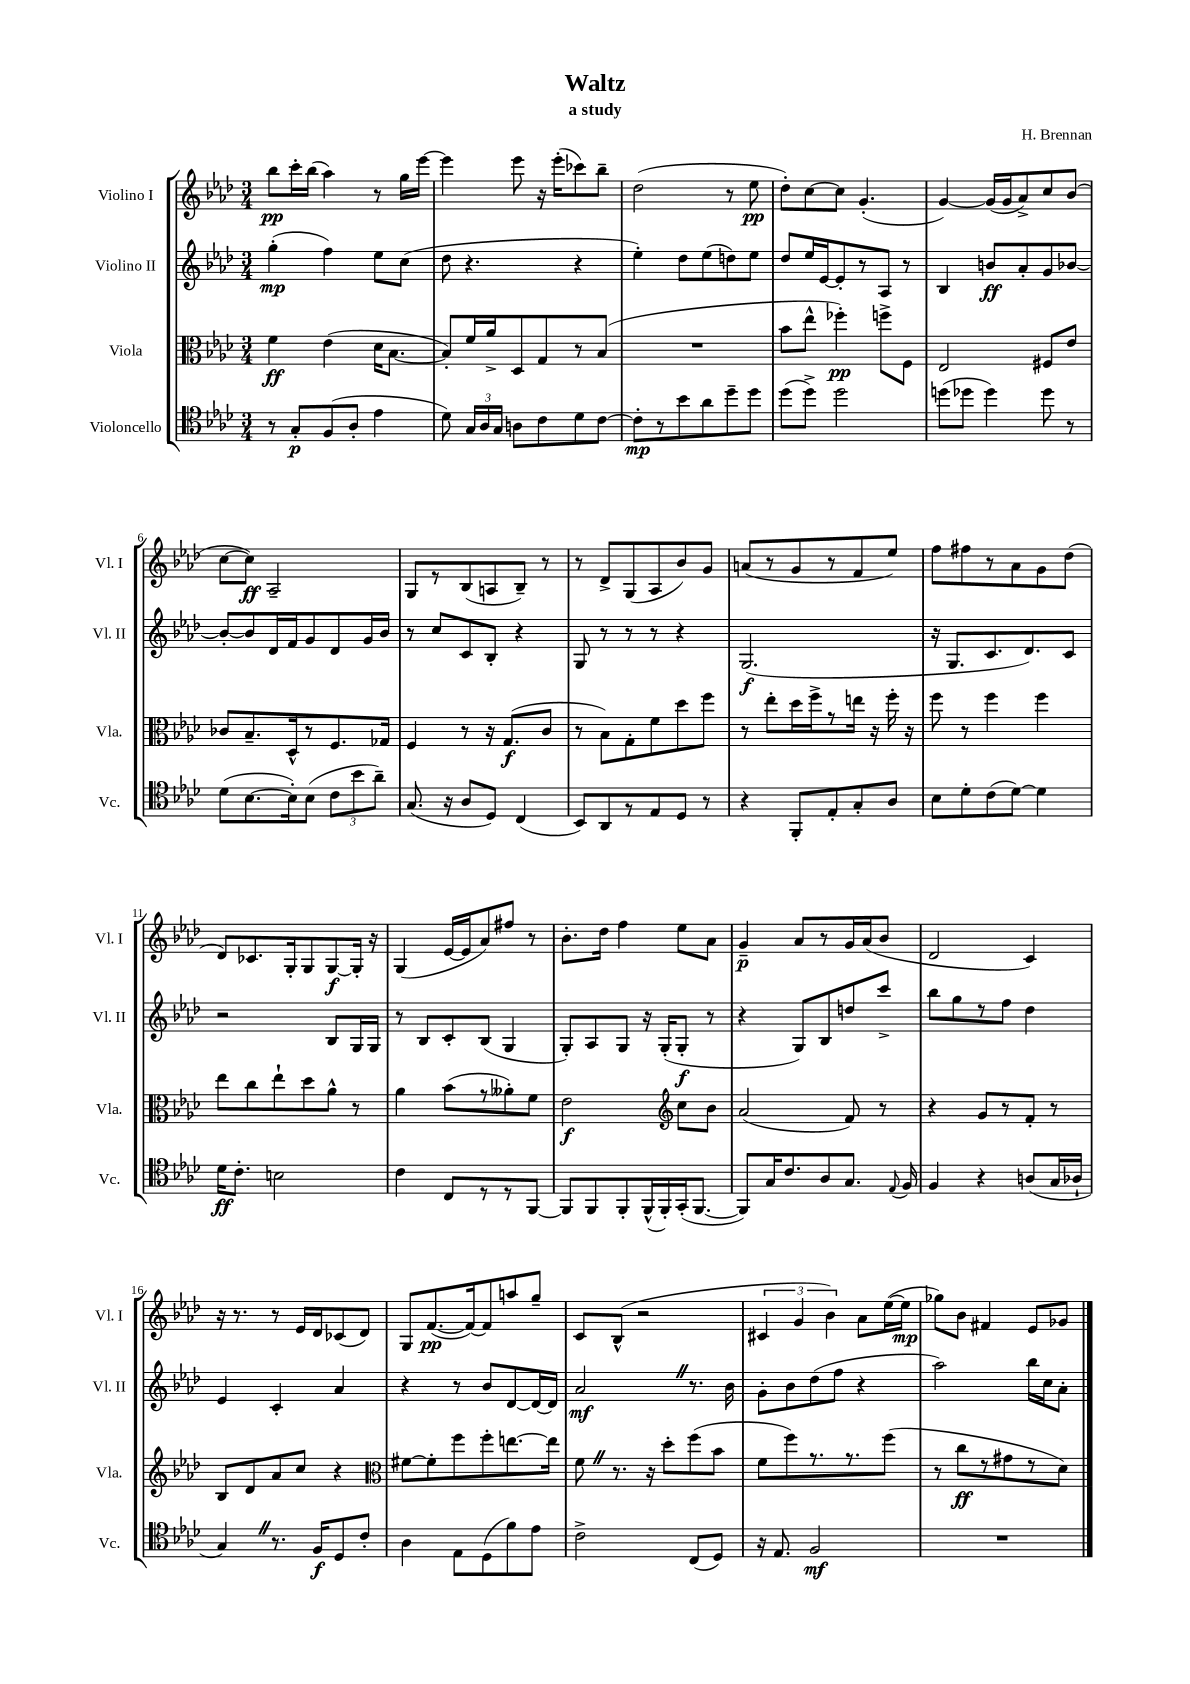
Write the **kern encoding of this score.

**kern	**kern	**kern	**kern
*staff4	*staff3	*staff2	*staff1
*clefC4	*clefC3	*clefG2	*clefG2
*k[b-e-a-d-]	*k[b-e-a-d-]	*k[b-e-a-d-]	*k[b-e-a-d-]
*M3/4	*M3/4	*M3/4	*M3/4
8r	4f\	(4gg'\	8bb-\L
8G'/L	.	.	16ccc'\L
.	.	.	(16bb-\JJ
(8F/	(4e-\	4ff\)	4aa-\)
8A-'/J	.	.	.
4e-\	16d-\LK	8ee-\L	8r
.	[8.B-\J	.	.
.	.	(8cc\J	16gg\LL
.	.	.	[16eee-\JJ
=	=	=	=
8d-\)	8B-'/]L)	8dd-\	4eee-\]
24G/LL	16f/L	4.r	.
24A-/	.	.	.
.	16a-^/J	.	.
24G/JJ	.	.	.
8A\L	8D-/	.	8eee-\
8c\	8G/	.	16r
.	.	.	(16eee-'\LK
8d-\	8r	4r	8ccc-\)
[8c\J	(8B-/J	.	8bb-~\J
=	=	=	=
8c'\]L	2.r	4ee-'\)	(2dd-\
8r	.	.	.
8b-\	.	8dd-\L	.
8a-\	.	(8ee-\	.
8dd-~\	.	8dd\)	8r
8dd-\J	.	8ee-\J	8ee-\
=	=	=	=
(8dd-\L	8b-\L	8dd-/L	8dd-'\L)
8dd-^\J)	8ee-^^\J	16ee-/L	[8cc\
.	.	[16e-/J	.
2dd-\	4ff-'\)	8e-'/]	8cc\]J
.	.	8r	(4.g'/
.	8ff^\L	8A-/J	.
.	8F\J	8r	.
=	=	=	=
(8dd\L	2E-/	4B-/	[4g/)
8dd-\J	.	.	.
4dd-\)	.	8b/L	(16g/]LL
.	.	.	16g/J
.	.	8a-'/	8a-^/)
8dd-\	8F#/L	8g/	8cc/
8r	8e-/J	[8b-/J	(8b-/J
=	=	=	=
(8d-\L	8c-/L	8b-'/_L	[8cc\L
[8.B-\	8.B-~/	8b-/]	8cc\]J)
.	.	16d-/L	2A-~/
16B-'\]k)	16D-^^/k	16f/J	.
(8B-\J	8r	8g/	.
12c\L	8.F/	8d-/	.
12b-\	.	.	.
.	.	16g/L	.
12a-~\J)	.	.	.
.	16G-/Jk	16b-/JJ	.
=	=	=	=
(8.G/	4F/	8r	8G/L
.	.	8cc/L	8r
16r	.	.	.
8A-/L	8r	8c/	(8B-/
8D-/J)	16r	8B-'/J	8A/
.	(8.G/L	.	.
(4C/	.	4r	8B-~/J)
.	8c/J	.	8r
=	=	=	=
8BB-/L)	8r	8G/	8r
8AA-/	8B-\L)	8r	8d-^/L
8r	8G'\	8r	(8G/
8E-/	8f\	8r	8A-/
8D-/J	8dd-\	4r	8b-/)
8r	8ff\J	.	8g/J
=	=	=	=
4r	8r	(2.G/	(8a/L
.	8ee-'\L	.	8r
8FF'/L	16dd-\L	.	8g/
.	16ff^\J	.	.
8E-'/	8r	.	8r
8G'/	16ee\Jk	.	8f/
.	16r	.	.
8A-/J	16ff'\	.	8ee-/J)
.	16r	.	.
=	=	=	=
8B-\L	8ff\	16r	8ff\L
.	.	8.G/L	.
8d-'\	8r	.	8ff#\
(8c\	4ff\	8.c/	8r
[8d-\J)	.	.	8a-\
.	.	8.d-/)	.
4d-\]	4ff\	.	8g\
.	.	8c/J	(8dd-\J
=	=	=	=
16d-\LK	8ee-\L	2r	8d-/L)
8.c'\J	.	.	.
.	8cc\	.	8.c-/
2B\	8ee-`\	.	.
.	.	.	16G'/k
.	8dd-\	.	8G/
.	8a-^^\J	8B-/L	[8G/
.	8r	16G/L	16G'/]Jk
.	.	16G/JJ	16r
=	=	=	=
4c\	4a-\	8r	(4G/
.	.	8B-/L	.
8C/L	(8b-\L	8c'/	[16e-/LL
.	.	.	16e-/]J
8r	8r	(8B-/J	8a-/)
8r	8a--'\)	4G/	8ff#/J
[8FF/J	8f\J	.	8r
=	=	=	=
8FF/]L	2e-\	8G'/L)	8.b-'\L
8FF/	.	8A-/	.
.	.	.	16dd-\Jk
8FF'/	.	8G/J	4ff\
(16FF^^/L	.	16r	.
16FF'/)	.	(16G'/LK	.
*	*clefG2	*	*
(16GG'/J	8cc\L	8G'/J	8ee-\L
[8.FF/J	.	.	.
.	8b-\J	8r	8a-\J
=	=	=	=
8FF/]L)	(2a-/	4r	4g~/
16G/K	.	.	.
8.c/	.	.	.
.	.	8G/L)	8a-/L
8A-/	.	8B-/	8r
8.G/J	8f/)	8dd/	16g/L
.	.	.	(16a-/J
.	8r	8ccc^/J	8b-/J
8qqE-/	.	.	.
16F/	.	.	.
=	=	=	=
4F/	4r	8bb-\L	2d-/
.	.	8gg\	.
4r	8g/L	8r	.
.	8r	8ff\J	.
(8A/L	8f'/J	4dd-\	4c/)
16G/L	8r	.	.
16A-`/JJ	.	.	.
=	=	=	=
4G/)	8B-/L	4e-/	16r
.	.	.	8.r
.	8d-/	.	.
8.r	8a-/	4c'/	8r
.	8cc/J	.	16e-/LL
16F/LK	.	.	16d-/J
8D-/	4r	4a-/	(8c-/
8c'/J	.	.	8d-/J)
=	=	=	=
*	*clefC3	*	*
4A-\	[8f#\L	4r	8G/L
.	8f#'\]	.	([8.f/
8E-\L	8ff\	8r	.
.	.	.	16f/_k)
(8D-\	8ff'\	8b-/L	8f/]
8f\)	[8.ee\	[8d-/	8aa/
8e-\J	.	16d-/_L	8gg~/J
.	16ee\]Jk	16d-/]JJ	.
=	=	=	=
2c^\	8f\	2a-/	8c/L
.	8.r	.	(8B-^^/J
.	.	.	2r
.	16r	.	.
.	8dd-'\L	.	.
(8C/L	(8ff\	8.r	.
8D-/J)	8b-\J	.	.
.	.	16b-\	.
=	=	=	=
16r	8f\L	8g'\L	6c#/
8.E-/	.	.	.
.	8ff\)	8b-\	.
.	.	.	6g/
2F/	8.r	(8dd-\	.
.	.	.	6b-\)
.	.	8ff\J	.
.	8.r	.	.
.	.	4r	8a-\L
.	(8ff\J	.	([16ee-\L
.	.	.	16ee-\]JJ
=	=	=	=
2.r	8r	2aa-\)	8gg-\L)
.	8cc\L	.	8b-\J
.	8r	.	4f#/
.	8g#\	.	.
.	8r	16bb-\LL	8e-/L
.	.	16cc\J	.
.	8d-\J)	8a-'\J	8g-/J
==	==	==	==
*-	*-	*-	*-
